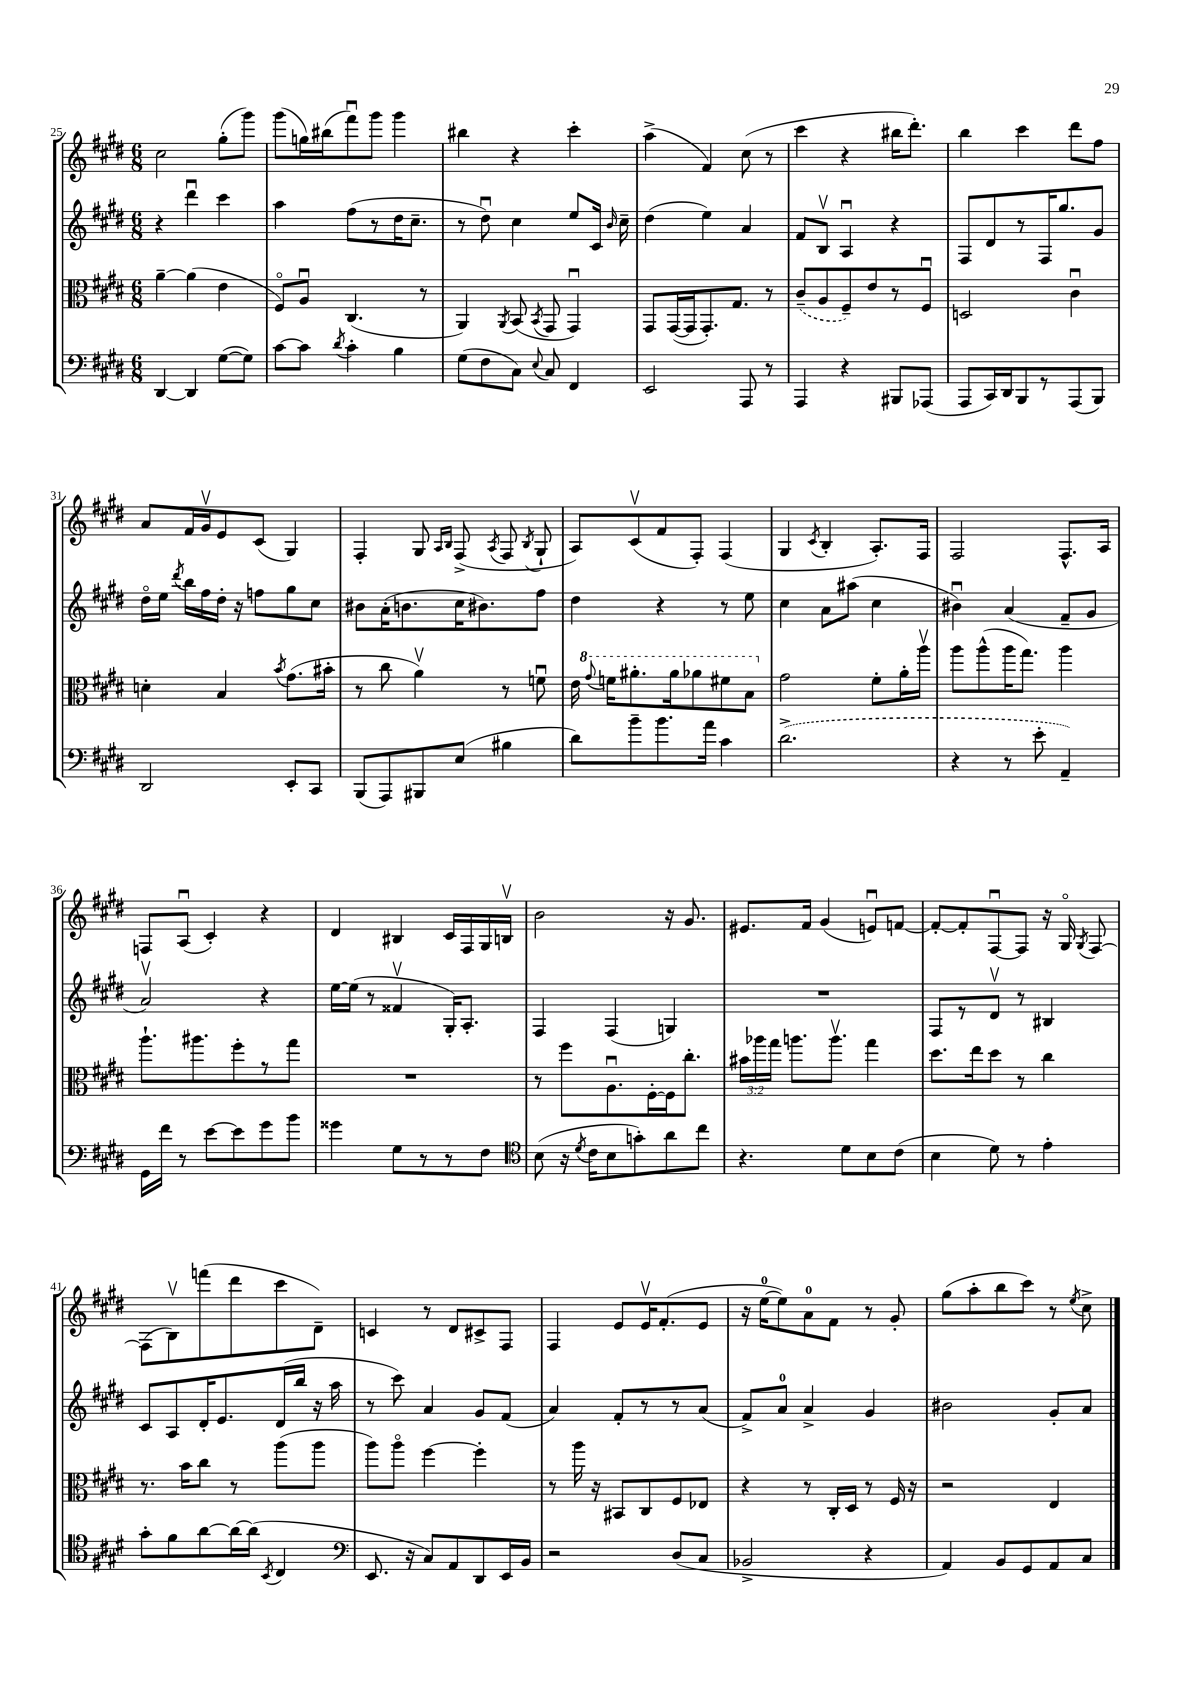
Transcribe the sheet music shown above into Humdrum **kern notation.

**kern	**kern	**kern	**kern
*staff4	*staff3	*staff2	*staff1
*clefF4	*clefC3	*clefG2	*clefG2
*k[f#c#g#d#]	*k[f#c#g#d#]	*k[f#c#g#d#]	*k[f#c#g#d#]
*M6/8	*M6/8	*M6/8	*M6/8
[4DD#	[4a~	4r	2cc#
4DD#]	(4a]	4ddd#u	.
([8G#	4e	4ccc#	(8gg#'
8G#])	.	.	8ggg#)
=	=	=	=
[8c#	8F#o)	4aa	(8ggg#
8c#]	8Au	.	16gg)
.	.	.	(16bb#
8qd#	.	.	.
4c#'	(4.C#	(8ff#	8fff#u)
.	.	8r	8ggg#
4B	.	16dd#	4ggg#
.	.	8.cc#~	.
.	8r	.	.
=	=	=	=
(8G#	4AA)	8r	4bb#
8F#	.	8dd#u)	.
.	8qAA	.	.
8C#)	(8BB	4cc#	4r
8qqE	8qBB	.	.
8C#	8GG#	.	.
4FF#	4GG#u)	8ee	4ccc#'
.	.	16c#	.
.	.	16qqb	.
.	.	16cc#~	.
=	=	=	=
2EE	8GG#	(4dd#	(4aa^
.	([16GG#	.	.
.	16GG#]	.	.
.	8.GG#')	4ee)	4f#)
.	8.G#	.	.
8AAA	.	4a	(8cc#
8r	8r	.	8r
=	=	=	=
4AAA	(8c#~	8f#	4ccc#
.	8A	8Bv	.
4r	8F#~)	4Au	4r
.	8e	.	.
8BBB#	8r	4r	16bb#
.	.	.	8.ddd#')
(8AAA-	8F#u	.	.
=	=	=	=
8AAA	2D	8F#	4bb
16CC#)	.	8d#	.
16DD#	.	.	.
8BBB	.	8r	4ccc#
8r	.	16F#	.
.	.	8.gg#	.
(8AAA	4c#u	.	8ddd#
8BBB)	.	8g#	8ff#
=	=	=	=
2DD#	4d'	16dd#o	8a
.	.	16ee	.
.	.	8qddd#	.
.	.	16bb	16f#
.	.	16ff#	16g#v
.	4B	16dd#'	8e
.	.	16r	.
.	.	8ff	(8c#
.	8qb	.	.
8EE'	(8.g#	8gg#	4G#)
8CC#	.	8cc#	.
.	16b#'	.	.
=	=	=	=
(8BBB	8r	8b#	4F#'
8AAA)	8cc#	(16a'	.
.	.	8.b	.
8BBB#	4av)	.	8G#
.	.	.	16qqA
.	.	.	16qqB
(8E	.	16cc#	(8F#^
.	.	8.b#)	.
.	.	.	8qA
4B#	8r	.	8F#
.	.	.	8qB
.	8fu	8ff#	8G#`
=	=	=	=
8d#)	16e	4dd#	8A)
.	8qqgg#	.	.
.	16ff	.	.
8b~	8.aa#'	.	(8c#v
8.b	.	4r	8f#
.	16aa#	.	.
.	8aa-	.	8F#')
16a	.	.	.
4c#	8ff#	8r	(4F#
.	8b	8ee	.
=	=	=	=
(2.d#^	2g#	4cc#	4G#
.	.	.	8qc#
.	.	8a	4B'
.	.	(8aa#	.
.	8f#'	4cc#	8.A')
.	16a'	.	.
.	16aav	.	16F#
=	=	=	=
4r	8aa	4b#u)	2F#
.	(8aa^^	.	.
8r	16aa	(4a	.
.	8.gg#)	.	.
8e'	.	.	.
4AA~)	4aa	8f#~	8.F#^^
.	.	8g#	.
.	.	.	16A
=	=	=	=
16GG#	8.aa`	2av)	8F
16f#	.	.	.
8r	.	.	(8Au
.	8.aa#	.	.
[8e	.	.	4c#')
8e]	8ff#'	.	.
8g#	8r	4r	4r
8b	8gg#	.	.
=	=	=	=
4g##	2.r	[16ee	4d#
.	.	(16ee]	.
.	.	8r	.
8G#	.	4f##v	4B#
8r	.	.	.
8r	.	16G#')	16c#
.	.	8.A'	16F#
8F#	.	.	16G#
.	.	.	16Bv
=	=	=	=
*clefC4	*	*	*
(8B	8r	4F#	2b
16r	8ff#	.	.
8qd#	.	.	.
16c#	.	.	.
8B	8.Au	(4F#	.
8g')	.	.	.
.	[16F#'	.	.
8a	16F#]	4G)	16r
.	8.cc#'	.	8.g#
8cc#	.	.	.
=	=	=	=
4.r	24b#	2.r	8.e#
.	24aa-	.	.
.	24gg#	.	.
.	8.aa	.	.
.	.	.	16f#
.	.	.	(4g#
.	8.aav	.	.
8d#	.	.	.
8B	4gg#	.	8eu)
(8c#	.	.	[8f
=	=	=	=
4B	8.dd#	8F#	8f'_
.	.	8r	8f']
.	16ee	.	.
8d#)	8dd#	8d#v	[8F#u
8r	8r	8r	8F#]
4e'	4cc#	4B#	16r
.	.	.	16G#o
.	.	.	8qG#
.	.	.	[8F#
=	=	=	=
8g#'	8.r	8c#	(8F#]
8f#	.	8A	8Bv)
.	16b	.	.
[8a	8cc#	16d#'	(8fff
.	.	8.e	.
16a_	8r	.	8ddd#
(16a]	.	.	.
8qBB	.	.	.
4C#	(8aa	(16d#	8ccc#
.	.	16bb	.
.	8aa	16r	8d#~)
.	.	16aa	.
=	=	=	=
*clefF4	*	*	*
8.EE	8aa)	8r	4c
.	8aao	8ccc#)	.
16r	.	.	.
8C#)	[4ff#	4a	8r
8AA	.	.	8d#
8DD#	4ff#']	8g#	8c#^
16EE	.	(8f#	8F#
16BB	.	.	.
=	=	=	=
2r	8r	4a)	4F#
.	16aa	.	.
.	16r	.	.
.	8BB#	8f#'	8e
.	8C#	8r	16ev
.	.	.	(8.f#'
(8D#	8F#	8r	.
8C#	8E-	(8a	8e
=	=	=	=
2BB-^	4r	8f#^)	16r
.	.	.	[16ee
.	.	8a	8ee])
.	8r	4a^	8a
.	16C#'	.	8f#
.	16D#	.	.
4r	8r	4g#	8r
.	16F#	.	8g#'
.	16r	.	.
=	=	=	=
4AA)	2r	2b#	(8gg#
.	.	.	8aa'
8BB	.	.	8bb
8GG#	.	.	8ccc#)
8AA	4E	8g#'	8r
.	.	.	8qee
8C#	.	8a	8cc#^
==	==	==	==
*-	*-	*-	*-
